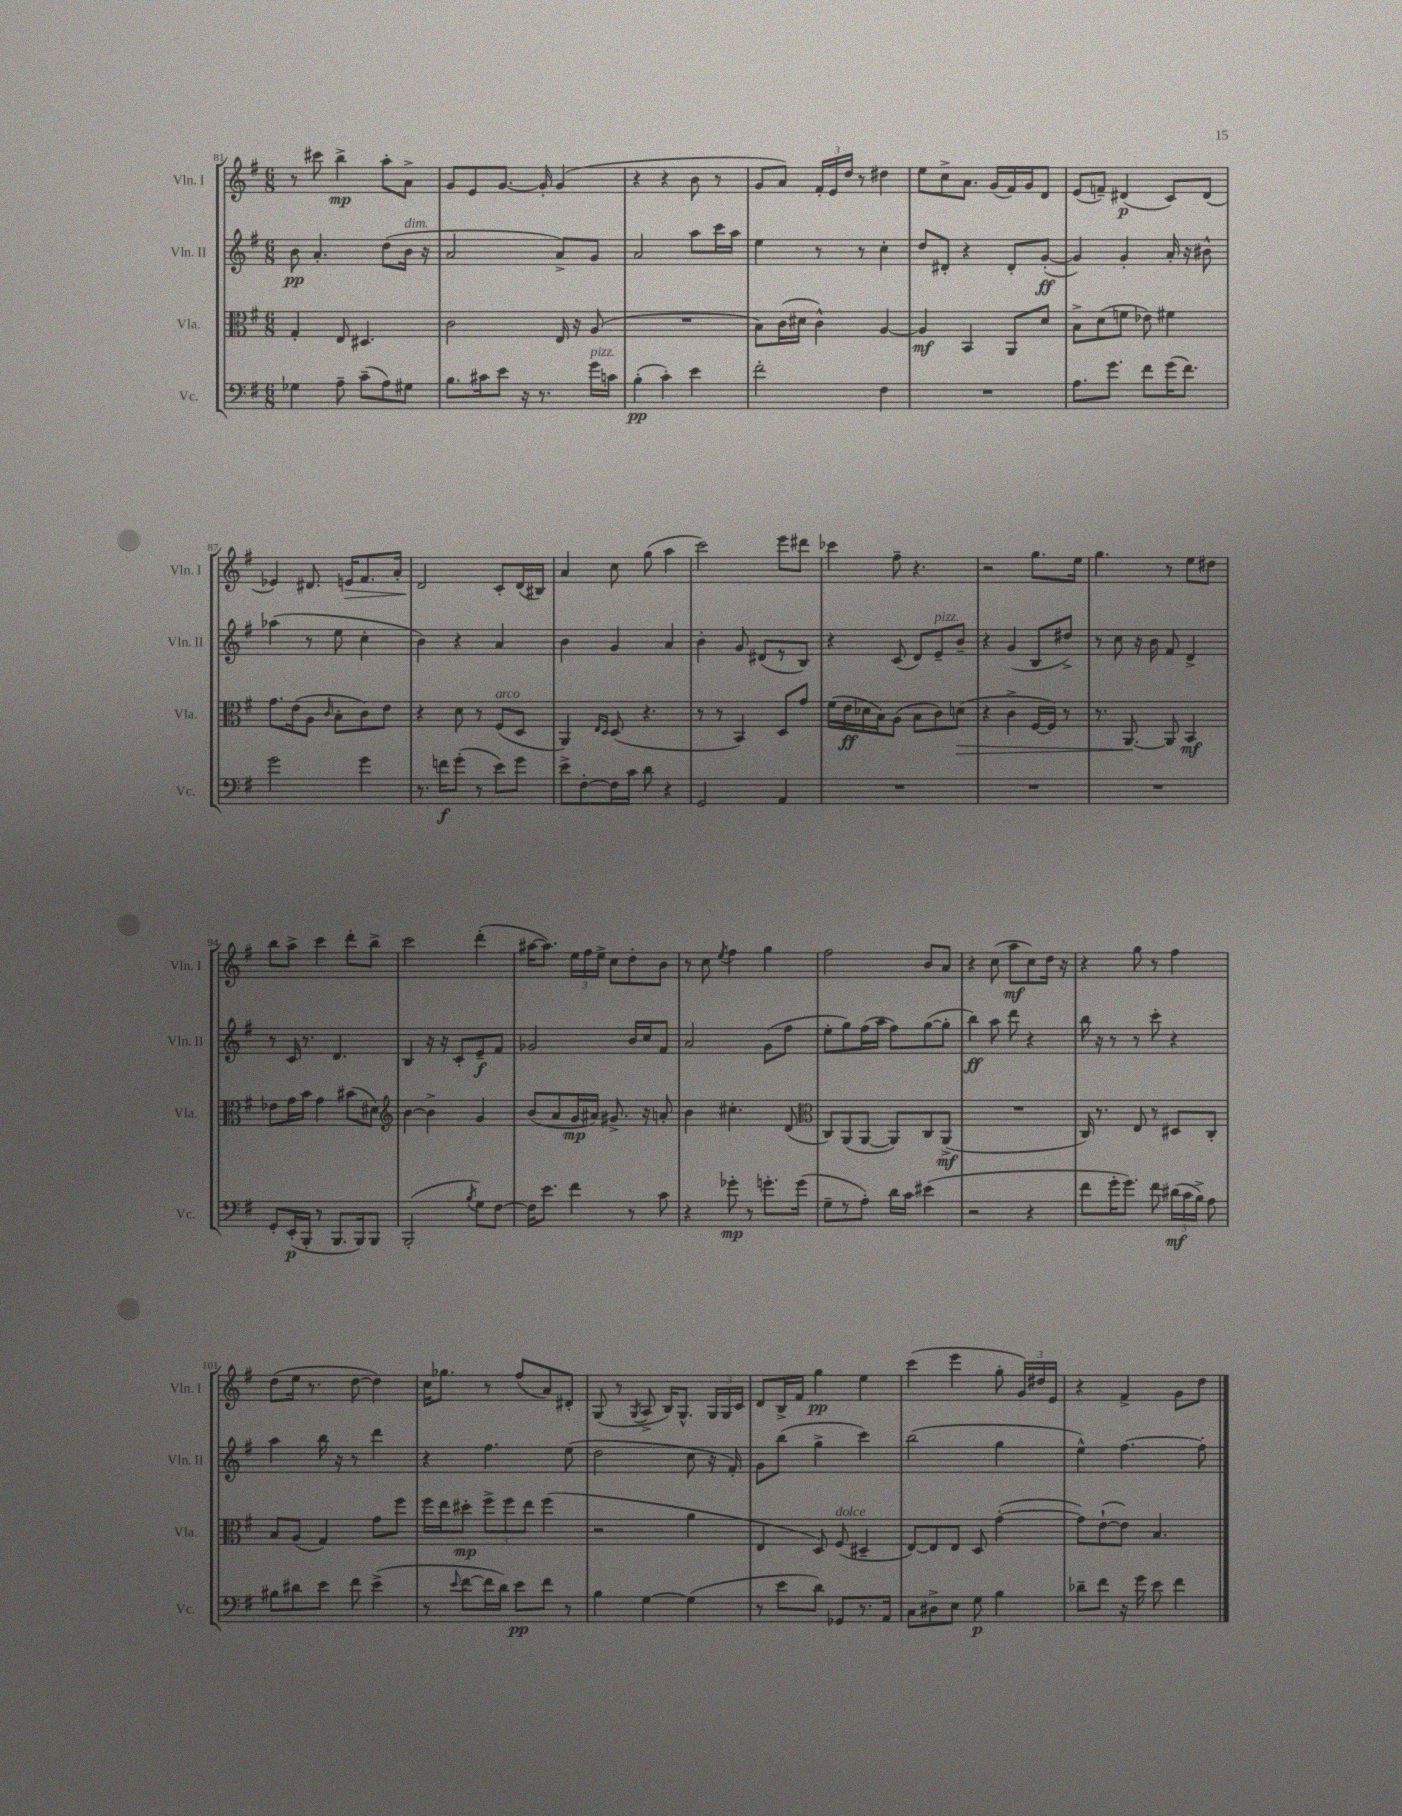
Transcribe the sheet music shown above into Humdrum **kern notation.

**kern	**kern	**kern	**kern
*staff4	*staff3	*staff2	*staff1
*clefF4	*clefC3	*clefG2	*clefG2
*k[f#]	*k[f#]	*k[f#]	*k[f#]
*M6/8	*M6/8	*M6/8	*M6/8
4G-	4G'	8b	8r
.	.	4.a'	8ccc#
8A~	8E	.	4bb^
(8c~	4.D#	.	.
8A)	.	(8dd	8aa'
8G#	.	16b	8a^
.	.	16r	.
=	=	=	=
8.B	2c	2a	8g
.	.	.	8e
16c#	.	.	.
8e	.	.	[8.g
16r	.	.	.
8.r	.	.	16g']
.	16E	8a^)	(4g
.	16r	.	.
16g	(8A	8g	.
16c	.	.	.
=	=	=	=
(4B'	2.r	2a	4r
4c')	.	.	4r
4e	.	8aa	8b
.	.	16ccc	8r
.	.	16aa	.
=	=	=	=
2f#'	8B)	4ee	8g
.	(16c	.	8a)
.	16d#	.	.
.	4c^^)	8r	24f#'
.	.	.	24e
.	.	.	24dd
.	.	8r	8r
4F#	[4A	4cc'	4dd#
=	=	=	=
2.r	4A]	8dd	8ee
.	.	8d#'	8cc^
.	4BB	4r	8.a
.	.	.	(16g
.	8AA	8d#'	16f#)
.	.	.	16g
.	8d	([8g'	8d
=	=	=	=
8.A	8B^	4g])	(8e
.	(8d	.	8f~)
8.g	.	.	.
.	8f	4g'	(4d#
8f#	8e-)	.	.
(16g	4f#	16a'	8c)
8.f#)	.	16r	.
.	.	8b#^^	(8d#
=	=	=	=
2g	8.g	(4aa-	4e-)
.	(16e	.	.
.	8A	8r	8.d#
.	16qqc	.	.
.	8B'	8ee	.
.	.	.	16e
4g	8c)	4cc'	8.f#
.	8e	.	.
.	.	.	16a'
=	=	=	=
8.r	4r	4b)	2d
16f	.	.	.
(8g'	8d	4r	.
8r	8r	.	.
8e)	(8F#	4a	8c'
8g	8D	.	(16d
.	.	.	16B#)
=	=	=	=
8e^	4AA)	4b	4a
[8F#'	.	.	.
.	16qqE	.	.
.	16qqD	.	.
16F#]	(8D	4g	8cc
16c	.	.	.
8d	4.r	.	(8gg
4r	.	4a	4aa
=	=	=	=
2GG	8r	4b'	2ccc)
.	8r	.	.
.	4BB)	8g	.
.	.	(8d#	.
4AA	8D	8r	8eee
.	8g	8B)	8ddd#
=	=	=	=
2.r	(16f#	4r	4ccc-
.	16e	.	.
.	16d-	.	.
.	16B)	.	.
.	(8A	(8c	8ff#~
.	8B	8d)	4.r
.	8c)	8e~	.
.	(8d	8b~	.
=	=	=	=
2.r	4r	4r	2r
.	4c^	(4g	.
.	[16F#	8B	8.gg
.	16F#])	.	.
.	8r	8dd#^)	.
.	.	.	16ee
=	=	=	=
2.r	8.r	8r	4.gg
.	.	8cc	.
.	[8.AA	.	.
.	.	16r	.
.	.	16b	.
.	8AA]	8f#	8r
.	4BB	4d^	8ee
.	.	.	8dd#
=	=	=	=
8GG'	8e-	8r	8bb
(16EE'	16g	16c	8aa^
16BBB'	16b	8.r	.
8r	4g	.	4ccc
8.BBB	.	4.d	.
.	(8b#	.	8ddd'
16BBB)	.	.	.
8BBB	8d#)	.	8bb^
=	=	=	=
*	*clefG2	*	*
(2BBB'	[4b	4B	2ccc
.	4b^]	16r	.
.	.	16r	.
.	.	8c'	.
8qB	.	.	.
8G)	4g	8e~	(4ddd'
[8F#	.	8f#	.
=	=	=	=
16F#]	(8b	2g-	[16aa#
8.e	.	.	8.aa#])
.	8a	.	.
4f#	16g	.	24ee
.	.	.	24ff#
.	16a#)	.	.
.	.	.	24ee^
.	8.g#^	.	8cc
8r	.	16b	8dd'
.	16r	16cc	.
8c	8a'	8f#	8b
=	=	=	=
4r	4b	2a	8r
.	.	.	8cc
.	.	.	8qee
8g-'	4.cc#'	.	4ff#
8r	.	.	.
8.g'	.	(8g	4gg
.	(8d	8ff#	.
(16g	.	.	.
=	=	=	=
*	*clefC3	*	*
8G~	8C)	8ee'	2ff#
8r	(8AA	8gg)	.
8A')	[8AA	(16ff#	.
.	.	16aa	.
16d	8AA])	8ff#)	.
16c	.	.	.
(4e#	8C	([8gg	8b
.	(8AA^	8gg']	8a
=	=	=	=
2r	2.r	4bb)	4r
.	.	8aa	(8cc
.	.	8ddd	8aa
4r	.	4r	8cc)
.	.	.	16dd
.	.	.	16r
=	=	=	=
8f#	16C)	16bb	4r
.	8.r	16r	.
16g'	.	8r	.
8.g)	.	.	.
.	8E	8r	8gg
8f#	8r	8ccc'	8r
(24d#	8D#	4r	4ff#
24c	.	.	.
24B^)	.	.	.
8A	8C'	.	.
=	=	=	=
8B#	8B	4aa	(8dd
8d#	(8A	.	16ee
.	.	.	8.r
8e	4G)	16bb	.
.	.	16r	.
8f#	.	8r	[8dd
(4e^	8g	4ddd	4dd])
.	8ff#	.	.
=	=	=	=
8r	16ff#	4r	16cc
.	16ee	.	8.gg-
8qqe	.	.	.
[8f#	8dd#'	.	.
16f#]	12ff#^	4.ff#	8r
16d)	.	.	.
.	12ff#	.	.
8e	.	.	(8ff#
.	12ee	.	.
8f#	(4ff#	.	8a)
8r	.	(8ee	8d#'
=	=	=	=
4B	2r	2dd	(8G
.	.	.	8r
.	.	.	8qG
[4G	.	.	8A^
.	.	.	16B)
.	.	.	8.G^^
(4G]	4a	8cc	.
.	.	16r	24G
.	.	.	24G
.	.	16f#')	.
.	.	.	24c
=	=	=	=
8r	4E	8g	8d
8e	.	(8bb	16B^
.	.	.	16f#
8d)	8D)	4gg^	4gg
8GG-	(8F#	.	.
8.r	4D#~	4ccc)	4ee
16AA	.	.	.
=	=	=	=
8C	[8E)	(2bb	(4ccc
8D#^	8E]	.	.
8E	8E	.	4eee
8G	8D	.	.
4B	([4g'	4gg	8gg'
.	.	.	24g)
.	.	.	24dd#
.	.	.	24e
=	=	=	=
8d-~	8g])	4ee^^)	4r
8f#	([8e`	.	.
16r	8e])	[4.ff#	4f#^
16g	.	.	.
8e	4.B	.	.
4f#	.	.	8g
.	.	8ff#']	8dd
==	==	==	==
*-	*-	*-	*-
